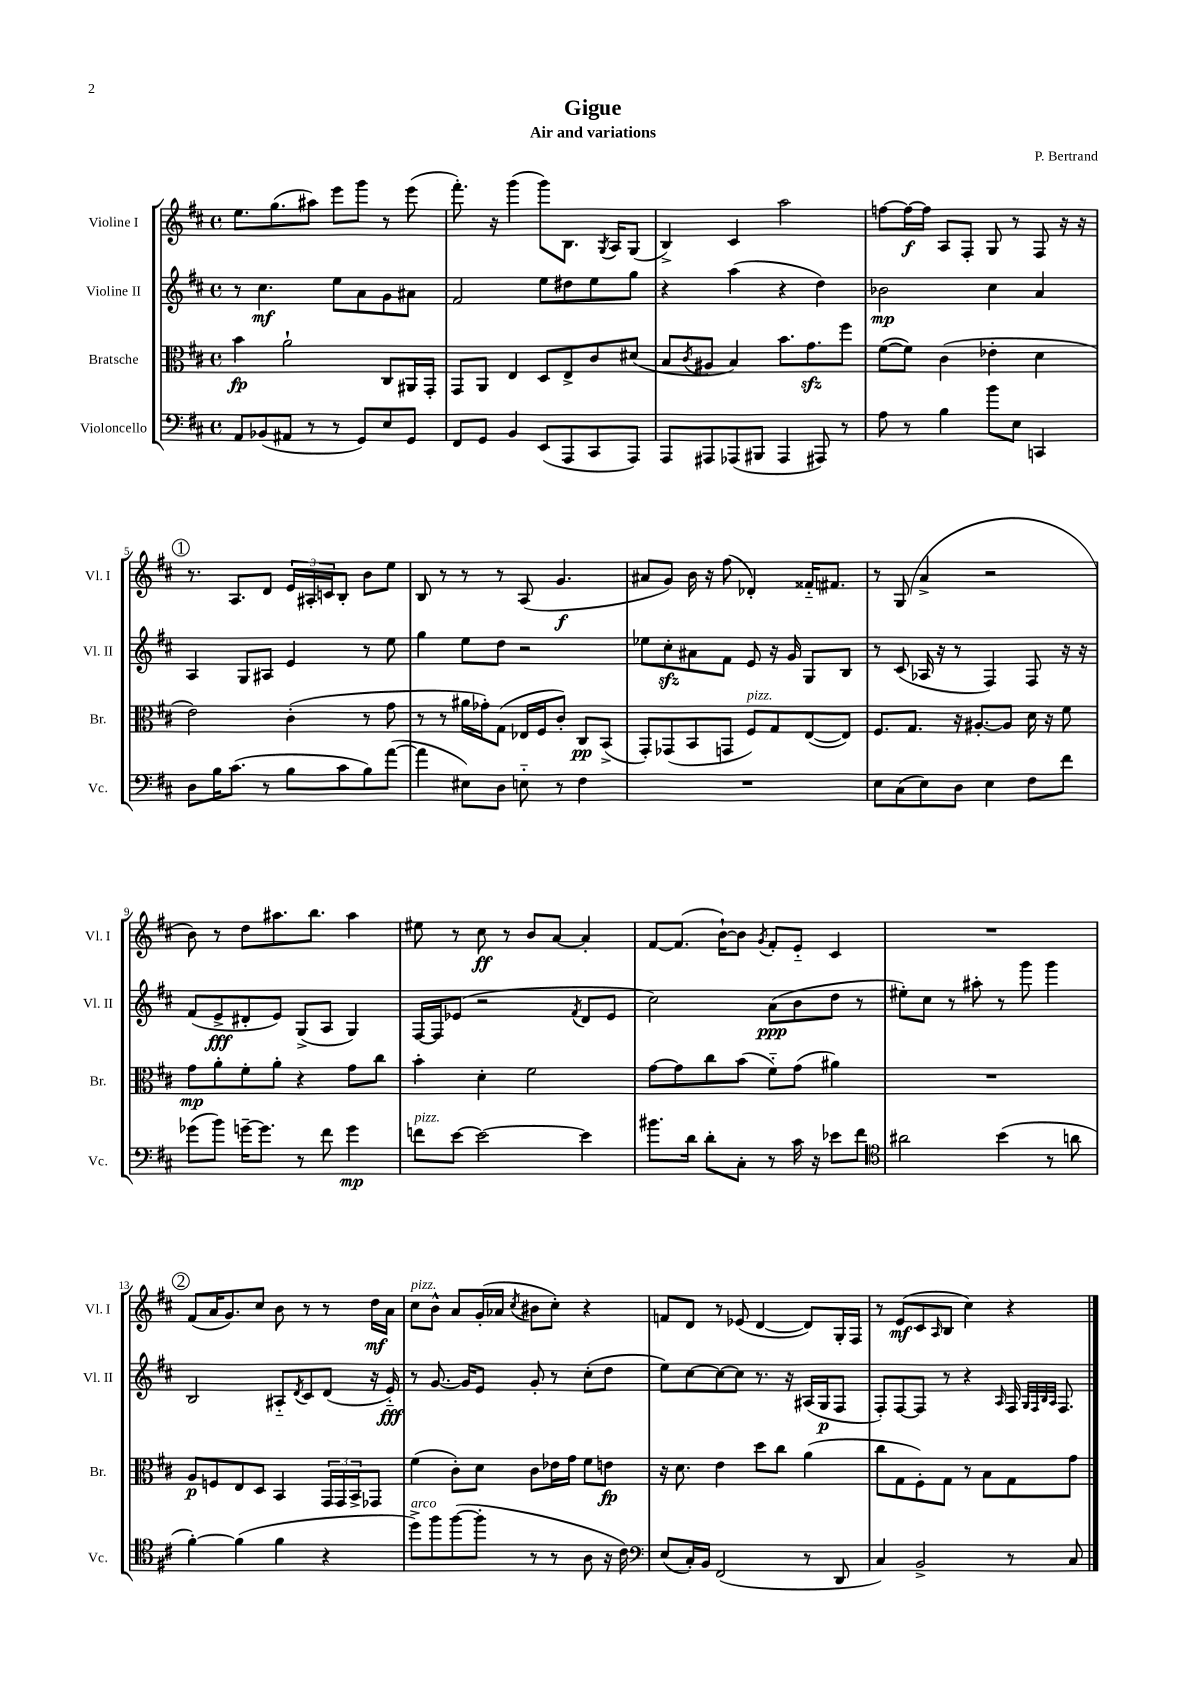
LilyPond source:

\header { title = "Gigue" composer = "P. Bertrand" subtitle = "Air and variations" }
<<
\new StaffGroup <<
\new Staff = "s0" \with { instrumentName = "Violine I" shortInstrumentName = "Vl. I" } {
    \clef treble \key d \major \defaultTimeSignature \time 4/4
    e''8. g''8.( ais''8) e'''8 g'''8 r8 e'''8( |
    fis'''8.-.) r16 g'''4( g'''8) b8. \acciaccatura { g8 } a16 g8( |
    b4->) cis'4 a''2 |
    f''8~ f''16~\f f''16 a8 fis8-. g8 r8 fis8 r16 r16 |
    \mark \markup { \circle "1" } r8. a8. d'8 \tuplet 3/2 { e'16 ais16-. c'16 } b8-. b'8 e''8 |
    b8 r8 r8 r8 a8( g'4.\f |
    ais'8 g'8) b'16 r16 fis''8( des'4-.) fisis'16-_ fis'8. |
    r8 g8( a'4-> r2 |
    b'8) r8 d''8 ais''8. b''8. ais''4 |
    eis''8 r8 cis''8\ff r8 b'8 a'8~ a'4-. |
    fis'8~ fis'8.( b'16~-!) b'8 \acciaccatura { g'8 } fis'8-. e'8-_ cis'4 |
    R1 |
    \mark \markup { \circle "2" } fis'8( a'16 g'8.) cis''8 b'8 r8 r8 d''16\mf a'16 |
    cis''8^\markup { \italic "pizz." } b'8-^ a'8 g'16-.( aes'16 \acciaccatura { cis''8 } bis'8 cis''8-.) r4 |
    f'8 d'8 r8 ees'8( d'4~ d'8) g16-. fis16 |
    r8 e'8\mf( cis'8 \grace { a16 } b8 cis''4) r4 \bar "|." |
}
\new Staff = "s1" \with { instrumentName = "Violine II" shortInstrumentName = "Vl. II" } {
    \clef treble \key d \major \defaultTimeSignature \time 4/4
    r8 cis''4.\mf e''8 a'8 g'8 ais'8 |
    fis'2 e''8 dis''8 e''8 g''8 |
    r4 a''4( r4 d''4) |
    bes'2\mp cis''4 a'4 |
    \mark \markup { \circle "1" } a4 g8 ais8 e'4 r8 e''8 |
    g''4 e''8 d''8 r2 |
    ees''8 cis''8-.\sfz ais'8 fis'8 e'8 r16 g'16 g8 b8 |
    r8 cis'8( aes16 r16 r8 fis4) fis8 r16 r16 |
    fis'8( e'8->\fff dis'8-. e'8) g8->( a8 g4) |
    fis16~ fis16 ees'8( r2 \acciaccatura { fis'8 } d'8 ees'8 |
    cis''2) a'8\ppp( b'8 d''8 r8 |
    eis''8-.) cis''8 r8 ais''8-. r8 g'''8 g'''4 |
    \mark \markup { \circle "2" } b2 ais8-_ \acciaccatura { d'8 } cis'8 d'8( r16 e'16-_\fff) |
    r8 g'8.~ g'16 e'8 g'8-. r8 cis''8-.( d''8 |
    e''8) cis''8~ cis''8~ cis''8 r8. r16 ais16( g16\p fis8 |
    fis8-.) fis8~ fis8 r8 r4 \grace { a16 } fis16 \grace { g32 fis32 b32 a32 } fis8. \bar "|." |
}
\new Staff = "s2" \with { instrumentName = "Bratsche" shortInstrumentName = "Br." } {
    \clef alto \key d \major \defaultTimeSignature \time 4/4
    b'4\fp a'2-! cis8 ais,16 g,16-. |
    g,8 a,8 e4 d8 e8-> cis'8 dis'8( |
    b8 \acciaccatura { cis'8 } ais8 b4) b'8. g'8.\sfz fis''8 |
    fis'8~( fis'8) cis'4( ees'4-. d'4 |
    \mark \markup { \circle "1" } e'2) cis'4-.( r8 g'8 |
    r8 r8 ais'16 ges'16-.) g8( ees16 fis16 cis'8-.) cis8\pp b,8->( |
    g,8-.) ges,8( b,8 g,8 fis8^\markup { \italic "pizz." }) g8 e8~( e8) |
    fis8. g8. r16 ais8.~-. ais8 d'16 r16 fis'8 |
    g'8\mp a'8-. fis'8-. a'8-. r4 g'8 cis''8 |
    b'4-. d'4-. fis'2 |
    g'8~ g'8 cis''8 b'8( fis'8-_) g'8( ais'4) |
    R1 |
    \mark \markup { \circle "2" } a8\p f8 e8 d8 b,4 \tuplet 3/2 { g,16 g,16 b,16-> } ges,8 |
    fis'4( cis'8-.) d'8 cis'8 ees'16 g'16 fis'8 e'8\fp |
    r16 d'8. e'4 d''8 cis''8 a'4( |
    cis''8 g8 fis8-.) g8 r8 b8 g8 g'8 \bar "|." |
}
\new Staff = "s3" \with { instrumentName = "Violoncello" shortInstrumentName = "Vc." } {
    \clef bass \key d \major \defaultTimeSignature \time 4/4
    a,8 bes,8( ais,8 r8 r8 g,8) e8 g,8 |
    fis,8 g,8 b,4 e,8( a,,8 cis,8 a,,8) |
    a,,8 ais,,8 aes,,8( bis,,8 aes,,4 ais,,8) r8 |
    a8 r8 b4 b'8 e8 c,4 |
    \mark \markup { \circle "1" } d8 b16 cis'8.( r8 b8 cis'8 b8) a'8~( |
    a'4 eis8) d8 e8-_ r8 fis4 |
    R1 |
    e8 cis8( e8) d8 e4 fis8 fis'8 |
    ges'8( b'8) g'16~-- g'8. r8 fis'8 g'4\mp |
    f'8^\markup { \italic "pizz." } e'8~ e'2~ e'4 |
    bis'8. d'16 d'8-. cis8-. r8 cis'16 r16 ees'8 fis'8 |
    \clef tenor ais'2 b'4( r8 a'8 |
    \mark \markup { \circle "2" } fis'4~-.) fis'4( fis'4 r4 |
    d''8->^\markup { \italic "arco" }) fis''8 fis''8~( fis''8-. r8 r8 a8 r16 cis'16) |
    \clef bass e8( cis16-.) b,16 fis,2( r8 d,8 |
    cis4) b,2-> r8 cis8 \bar "|." |
}
>>
>>
